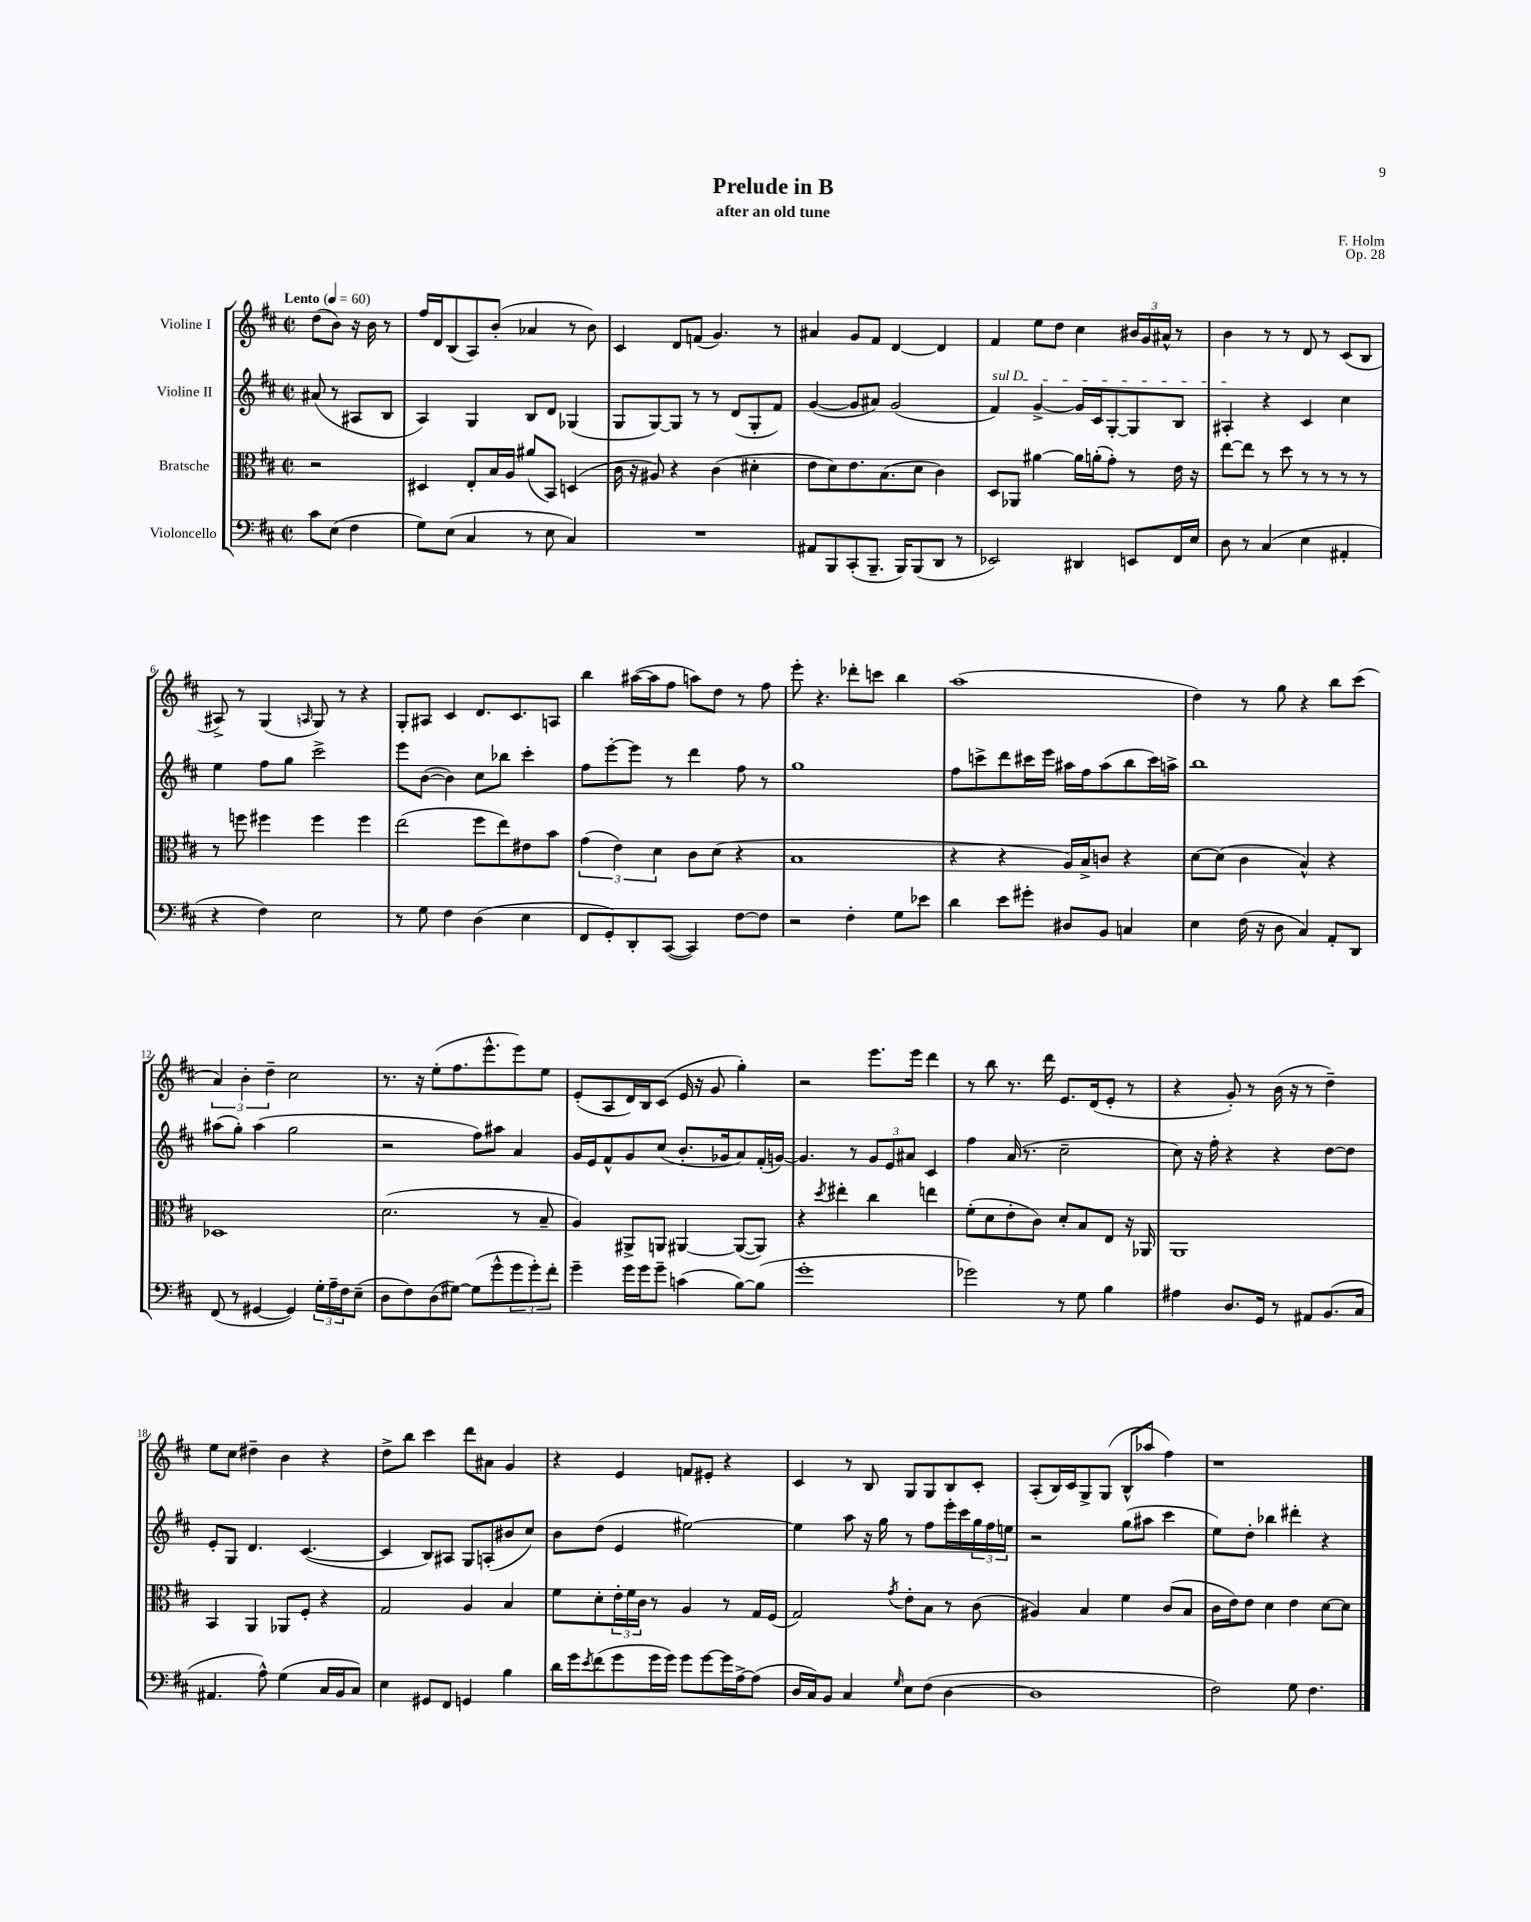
\header { title = "Prelude in B" composer = "F. Holm" subtitle = "after an old tune" opus = "Op. 28" }
<<
\new StaffGroup <<
\new Staff = "s0" \with { instrumentName = "Violine I" } {
    \clef treble \key d \major \defaultTimeSignature \time 2/2 \partial 2 \tempo "Lento" 4 = 60
    d''8( b'8) r16 b'16 r8 |
    fis''16 d'16 b8( a8) b'8-.( aes'4 r8 b'8) |
    cis'4 d'8 f'8( g'4.) r8 |
    ais'4 g'8 fis'8 d'4~ d'4 |
    fis'4 e''8 d''8 cis''4 \tuplet 3/2 { bis'16 g'16 ais'16-^ } r8 |
    b'4 r8 r8 d'8 r8 cis'8( b8 |
    ais8->) r8 g4( \grace { a16 } g8) r8 r4 |
    g8-. ais8 cis'4 d'8. cis'8. a8 |
    b''4 ais''16~( ais''16 fis''8 a''8) d''8 r8 fis''8 |
    e'''8-. r4. des'''8-. c'''8 b''4 |
    a''1( |
    d''4) r8 g''8 r4 b''8 cis'''8( |
    \tuplet 3/2 { a'4) b'4-. d''4-- } cis''2 |
    r8. r16 e''8-.( fis''8. e'''8.-^ e'''8) e''8 |
    e'8-.( a8 d'16) b16 cis'8( e'16 r16 g'8 g''4-.) |
    r2 e'''8. e'''16 d'''4 |
    r8 b''8 r8. d'''16 e'8. d'16( e'8-. r8 |
    r4 g'8-.) r8 b'16( r16 r8 d''4--) |
    e''8 cis''8 dis''4-- b'4 r4 |
    d''8-> b''8 cis'''4 d'''8 ais'8 g'4 |
    r4 e'4 f'8 eis'8-. r4 |
    cis'4 r8 b8 g8 g8 b8 cis'8-. |
    a8-.( b16) cis'16 g8-> g8( b8-^ aes''8 fis''4) |
    r1 \bar "|." |
}
\new Staff = "s1" \with { instrumentName = "Violine II" } {
    \clef treble \key d \major \defaultTimeSignature \time 2/2 \partial 2
    ais'8( r8 ais8 b8 |
    a4) g4 b8 d'8 ges4( |
    g8 g8~) g8 r8 r8 d'8( g8-. fis'8) |
    g'4~( g'8 ais'8) g'2( |
    \once \override TextSpanner.bound-details.left.text = \markup { \italic "sul D" } fis'4\startTextSpan) g'4~-> g'16 cis'16 g8~-. g8 b8 |
    ais4-.\stopTextSpan r4 cis'4 cis''4 |
    e''4 fis''8 g''8 cis'''2-> |
    e'''8 b'8~( b'4) cis''8 bes''8 cis'''4-. |
    fis''8 e'''8~-. e'''8 r8 d'''4 fis''8 r8 |
    g''1 |
    fis''8 c'''8-> d'''8 cis'''16 e'''16 ais''16 fis''16 ais''8( b''8 cis'''16) a''16-> |
    b''1 |
    ais''8( g''8-.) ais''4( g''2 |
    r2 fis''8) ais''8 a'4 |
    g'16 e'16 fis'8-^ g'8 cis''8( b'8.-. ges'16 a'8) fis'16-.( g'16~) |
    g'4. r8 \tuplet 3/2 { g'8 e'8 ais'8 } cis'4 |
    fis''4 a'16( r8. cis''2-- |
    cis''8) r16 fis''16-. r4 r4 d''8~ d''8 |
    e'8-. g8 d'4. cis'4.~( |
    cis'4 b8) ais8 g8 a8-.( bis'8 cis''8) |
    b'8 d''8( e'4 eis''2~) |
    eis''4 a''8 r16 g''16 r8 fis''8 e'''16-. cis'''16 \tuplet 3/2 { g''16 fis''16 e''16 } |
    r2 g''8( ais''8 cis'''4 |
    e''8) d''8-. bes''4 dis'''4-. r4 \bar "|." |
}
\new Staff = "s2" \with { instrumentName = "Bratsche" } {
    \clef alto \key d \major \defaultTimeSignature \time 2/2 \partial 2
    r2 |
    dis4 e8-. b16 a16 ais'8( b,8) d4( |
    cis'16 r16 ais8) r4 cis'4( dis'4-. |
    e'8 d'8) e'8. b8.( d'8 cis'4) |
    d8 aes,8 ais'4~ ais'16 a'16-.( g'8-.) r8 e'16 r16 |
    e''8~ e''8 r8 d''8 r8 r8 r8 r8 |
    r8 f''8 fis''4 fis''4 fis''4 |
    e''2( fis''8 e''8) eis'8 b'8 |
    \tuplet 3/2 { g'4( e'4) d'4 } cis'8 d'8( r4 |
    b1 |
    r4 r4 a16) b16-> c'8 r4 |
    d'8~ d'8( cis'4 b4-^) r4 |
    des1 |
    d'2.( r8 b8-- |
    a4) ais,8-> a,8 ais,4~ ais,8~( ais,8) |
    r4 \acciaccatura { d''8 } eis''4-. cis''4 e''4 |
    fis'8-.( d'8 e'8-. cis'8) d'8-. b8 e8 r16 aes,16 |
    a,1 |
    b,4 a,4 aes,8 fis8-. r4 |
    g2 a4 b4 |
    fis'8 d'8-. \tuplet 3/2 { e'16-. fis'16 cis'16 } r8 a4 r8 g16 fis16( |
    g2) \acciaccatura { g'8 } e'8-. b8 r8 cis'8( |
    ais4) b4 fis'4 cis'8( b8 |
    cis'16 e'16) e'8 d'4 e'4 d'8~ d'8 \bar "|." |
}
\new Staff = "s3" \with { instrumentName = "Violoncello" } {
    \clef bass \key d \major \defaultTimeSignature \time 2/2 \partial 2
    cis'8 e8( fis4 |
    g8) e8( cis4 r8 e8 cis4) |
    R1 |
    ais,8 b,,8 cis,8-.( b,,8.-- b,,16) b,,8( d,8 r8 |
    ees,2) dis,4 e,8 fis,16 e16 |
    d8 r8 cis4( e4 ais,4-. |
    r4 fis4) e2 |
    r8 g8 fis4 d4( e4 |
    fis,8 g,8-.) d,8-. cis,8~( cis,4) fis8~ fis8 |
    r2 fis4-. g8 ees'8 |
    d'4 e'8 gis'8-. dis8 b,8 c4 |
    e4 fis16( r16 d8 cis4) a,8-. d,8 |
    fis,8( r8 gis,4~ gis,4) \tuplet 3/2 { g16-. a16-- fis16 } e8--( |
    d8 fis8) d8( gis8~) gis8( g'8-^ \tuplet 3/2 { g'8 g'8-.) fis'8-. } |
    g'4-- g'16 g'16 g'8-- c'4( b8~) b8( |
    g'1-. |
    ges'2) r8 g8 b4 |
    ais4 d8. g,16 r8 ais,8 b,8.( cis16 |
    ais,4. a8-^) g4( cis16 b,16 cis8) |
    e4 gis,8 fis,8 g,4 b4 |
    d'16 g'16 \acciaccatura { e'8 } fis'8( g'8 g'16 g'16) g'8 g'8~ g'16 a16~-> a8( |
    d16 cis16) b,8 cis4 \grace { g16 } e8 fis8( d4~ |
    d1 |
    fis2) g8 fis4. \bar "|." |
}
>>
>>
